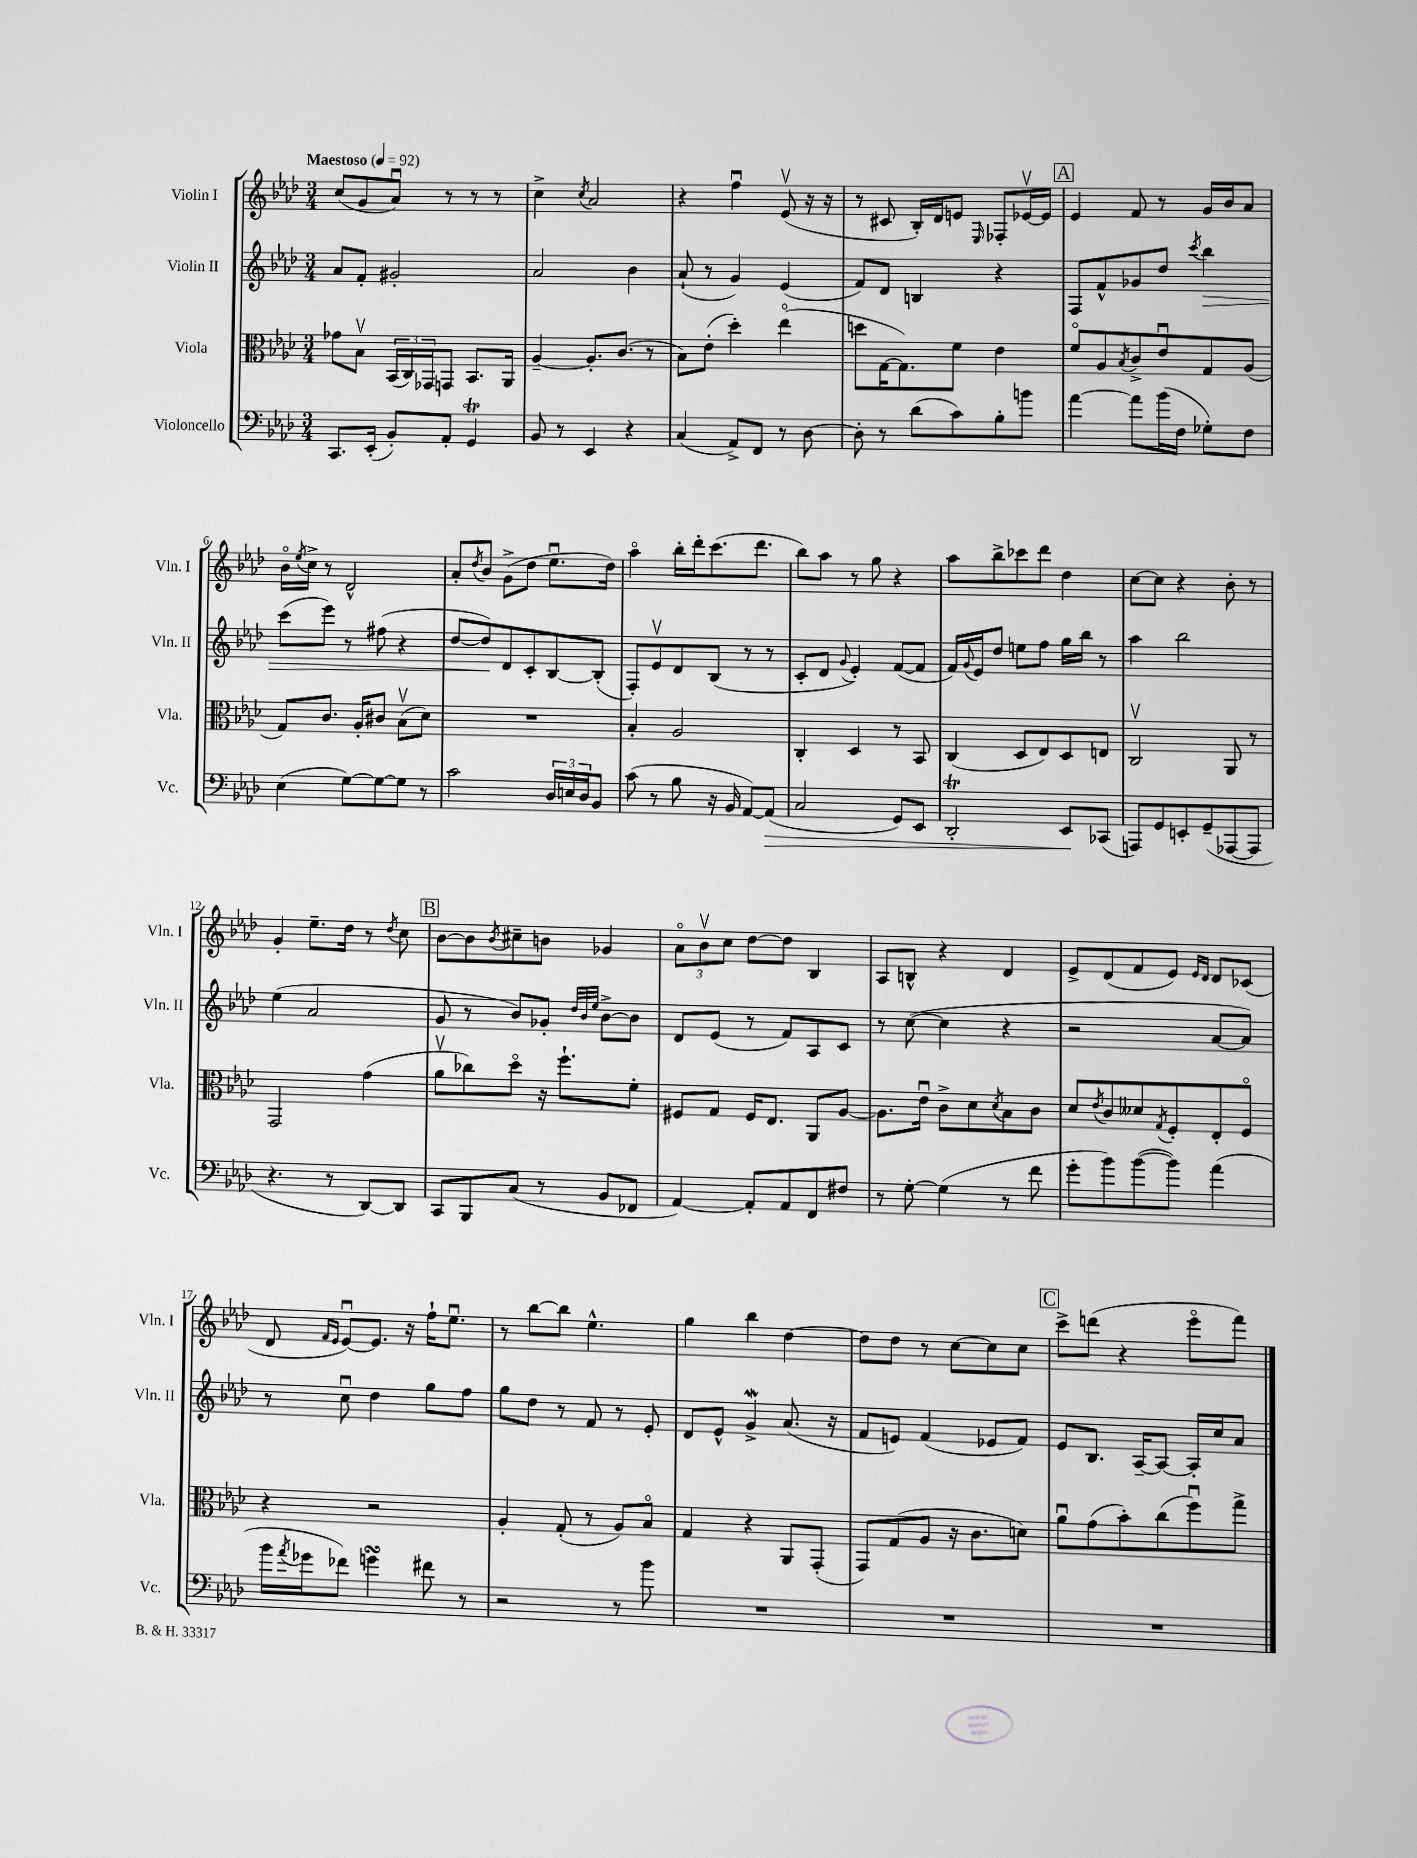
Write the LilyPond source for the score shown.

<<
\new StaffGroup <<
\new Staff = "s0" \with { instrumentName = "Violin I" shortInstrumentName = "Vln. I" } {
    \clef treble \key aes \major \numericTimeSignature \time 3/4 \tempo "Maestoso" 4 = 92
    c''8( g'8 aes'8\downbow) r8 r8 r8 |
    c''4-> \acciaccatura { c''8 } aes'2 |
    r4 f''4\downbow ees'8\upbow( r16 r16 |
    r8 cis'8 bes16-.) des'16 e'8 \grace { ees16 } fes8-. ees'16~\upbow ees'16 |
    \mark \markup { \box "A" } ees'4 f'8 r8 g'16 bes'16 aes'8 |
    bes'16\flageolet \acciaccatura { ees''8 } c''16-> r8 des'2-^ |
    aes'8-. \acciaccatura { des''8 } bes'8 g'8->( des''8 ees''8.\downbow des''16) |
    aes''4\flageolet bes''16-. des'''16-. c'''8.( des'''8. |
    bes''8) aes''8 r8 g''8 r4 |
    aes''8 bes''8-> ces'''8 des'''8 des''4 |
    c''8~ c''8 r4 bes'8-. r8 |
    g'4-. ees''8.-- des''16 r8 \acciaccatura { des''8 } c''8 |
    \mark \markup { \box "B" } bes'8~ bes'8 \acciaccatura { bes'8 } cis''8-- b'8 ges'4 |
    \tuplet 3/2 { aes'8\flageolet bes'8\upbow c''8 } des''8~ des''8 bes4 |
    aes8 b8-^ r4 des'4 |
    ees'8-> des'8( f'8 ees'8) \grace { ees'16 des'16 } des'8 ces'8( |
    des'8 \grace { f'16 ees'16 } ees'8~\downbow) ees'8. r16 f''16-! ees''8.\downbow |
    r8 bes''8~ bes''8 ees''4.-^ |
    g''4 bes''4 des''4~ |
    des''8 des''8 r8 c''8~ c''8 c''8 |
    \mark \markup { \box "C" } c'''8-> d'''8( r4 ees'''8\flageolet f'''8) \bar "|." |
}
\new Staff = "s1" \with { instrumentName = "Violin II" shortInstrumentName = "Vln. II" } {
    \clef treble \key aes \major \numericTimeSignature \time 3/4
    aes'8 f'8-. gis'2-. |
    aes'2 bes'4 |
    aes'8-!( r8 g'4) ees'4( |
    f'8) des'8 b4 r4 |
    \mark \markup { \box "A" } f8 f'8-^ ges'8 des''8 \acciaccatura { c'''8 } bes''4\> |
    c'''8( ees'''8) r8 fis''8( r4 |
    des''8~ des''8\!) des'8 c'8-. bes8~ bes8-.( |
    f8-.) ees'8\upbow des'8 bes8( r8 r8 |
    c'8-. des'8 \appoggiatura { g'8 } ees'4-.) f'8~( f'8 |
    f'16) \appoggiatura { g'8 } ees'16 des''8 e''8 f''8 g''16 bes''16 r8 |
    aes''4 bes''2 |
    ees''4( aes'2 |
    \mark \markup { \box "B" } g'8 r8 bes'8) ges'8-. \grace { des''32 bes'32 ees''32 } bes'8~-> bes'8 |
    des'8 ees'8( r8 f'8) aes8 c'8 |
    r8 c''8~( c''4 r4 |
    r2 aes'8~ aes'8) |
    r8 c''8\downbow des''4 g''8 f''8 |
    g''8 des''8 r8 f'8 r8 ees'8-. |
    des'8 ees'8-^ g'4->\mordent aes'8.( r16 |
    f'8 e'8) f'4( ees'8 f'8) |
    \mark \markup { \box "C" } ees'8 bes8. aes16~-- aes8~ aes16-. c''16 aes'8 \bar "|." |
}
\new Staff = "s2" \with { instrumentName = "Viola" shortInstrumentName = "Vla." } {
    \clef alto \key aes \major \numericTimeSignature \time 3/4
    ges'8 bes8\upbow \tuplet 3/2 { bes,16( c16) ges,16 } g,8 bes,8. aes,16 |
    aes4~-- aes8.-. c'8.( r8 |
    bes8) ees'8-.( des''4-.) ees''4\flageolet( |
    d''8 g16~ g8.) f'8 ees'4 |
    \mark \markup { \box "A" } f'8\flageolet aes8 \acciaccatura { bes8 } c'8-> ees'8\downbow g8 aes8( |
    g8) c'8. aes16-. cis'8 bes8\upbow( des'8) |
    R2. |
    bes4-. aes2 |
    c4-. des4 r8 bes,8 |
    c4( des8 ees8) des8 e8 |
    c2\upbow aes,8 r8 |
    g,2 g'4( |
    \mark \markup { \box "B" } aes'8\upbow ces''8) des''8\flageolet r16 f''8.-! f'8-. |
    fis8 g8 fis16 ees8. aes,8 aes8~ |
    aes8. ees'16\downbow c'8-> des'8 \acciaccatura { des'8 } bes8 c'8 |
    des'8 \acciaccatura { ees'8 } c'8 deses'8 \acciaccatura { g8 } f8-. ees8-. f8\flageolet |
    r4 r2 |
    aes4-. g8-.( r8 aes8) bes8\flageolet |
    g4 r4 aes,8 g,8-.( |
    g,8) g8( aes8 r16 c'8. d'8) |
    \mark \markup { \box "C" } aes'8\downbow g'8( bes'8-.) c''8( f''8\downbow) g''8-> \bar "|." |
}
\new Staff = "s3" \with { instrumentName = "Violoncello" shortInstrumentName = "Vc." } {
    \clef bass \key aes \major \numericTimeSignature \time 3/4
    c,8. ees,16-.( bes,8-.) aes,8-. g,4\trill |
    bes,8 r8 ees,4 r4 |
    c4( aes,8->) f,8 r8 des8~ |
    des8-. r8 des'8( c'8) bes8-. b'8 |
    \mark \markup { \box "A" } aes'4~ aes'8 bes'16( f16 ges8-.) f8 |
    ees4( g8~) g8~ g8 r8 |
    c'2 \tuplet 3/2 { des16 e16 des16 } bes,8 |
    c'8( r8 bes8 r16 bes,16 aes,8~) aes,8\>( |
    c2 g,8) ees,8 |
    des,2-.\trill ees,8\! ces,8( |
    a,,8) g,8 e,8-. g,8--( aes,,8~ aes,,8 |
    r4. r8 des,8~) des,8 |
    \mark \markup { \box "B" } c,8 bes,,8 c8( r8 bes,8 fes,8 |
    aes,4~) aes,8-. aes,8 f,8 fis8 |
    r8 g8~-. g4( r8 f'8 |
    g'8-. bes'8) bes'8~( bes'8) aes'4( |
    bes'16 \acciaccatura { aes'8 } ges'16 fes'8) g'4\turn fis'8 r8 |
    r2 r8 bes'8 |
    R2. |
    R2. |
    \mark \markup { \box "C" } R2. \bar "|." |
}
>>
>>
